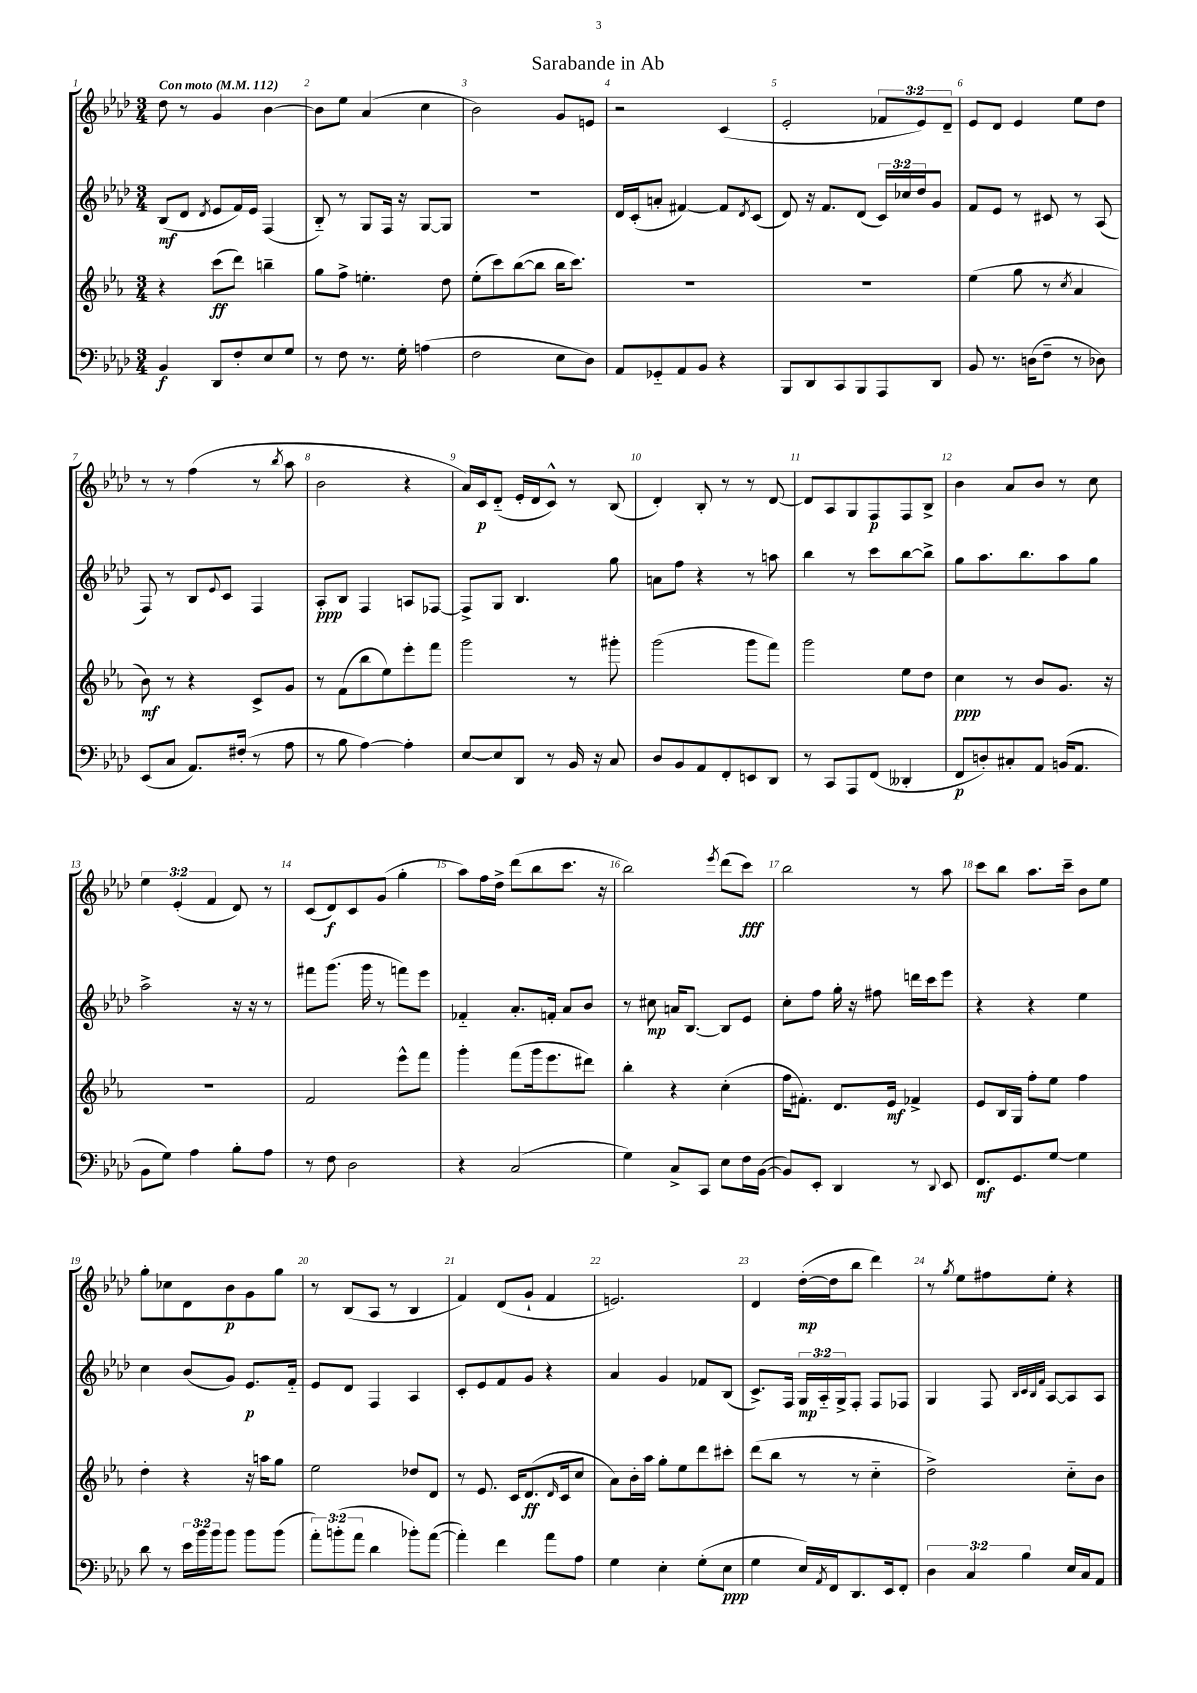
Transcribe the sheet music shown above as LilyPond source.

\header { title = "Sarabande in Ab" }
<<
\new StaffGroup <<
\new Staff = "s0" {
    \clef treble \key aes \major \numericTimeSignature \time 3/4 \override Staff.TupletNumber.text = #tuplet-number::calc-fraction-text \tempo "Con moto" 4 = 112
    des''8 r8 g'4 bes'4~ |
    bes'8 ees''8 aes'4( c''4 |
    bes'2) g'8 e'8 |
    r2 c'4( |
    ees'2-. \tuplet 3/2 { fes'8 ees'8) des'8-- } |
    ees'8 des'8 ees'4 ees''8 des''8 |
    r8 r8 f''4( r8 \acciaccatura { bes''8 } aes''8 |
    bes'2 r4 |
    aes'16) c'16\p des'8-_( ees'16-. des'16 c'8-^) r8 bes8( |
    des'4-.) bes8-. r8 r8 des'8~ |
    des'8 aes8 g8 f8\p f8 bes8-> |
    bes'4 aes'8 bes'8 r8 c''8 |
    \tuplet 3/2 { ees''4 ees'4-.( f'4 } des'8) r8 |
    c'8( des'8\f) c'8 g'8( g''4-. |
    aes''8) f''16 des''16-> des'''8( bes''8 c'''8. r16 |
    bes''2) \acciaccatura { ees'''8 } des'''8( c'''8\fff) |
    bes''2 r8 aes''8 |
    c'''8 bes''8 aes''8. c'''16-- bes'8 ees''8 |
    g''8-. ces''8 des'8 bes'8\p g'8 g''8 |
    r8 bes8( aes8 r8 bes4 |
    f'4) des'8( g'8-! f'4 |
    e'2.) |
    des'4 des''16~-.\mp( des''16 bes''8 des'''4) |
    r8 \acciaccatura { g''8 } ees''8 fis''8 ees''8-. r4 \bar "|." |
}
\new Staff = "s1" {
    \clef treble \key aes \major \numericTimeSignature \time 3/4 \override Staff.TupletNumber.text = #tuplet-number::calc-fraction-text
    bes8\mf( des'8 \acciaccatura { des'8 } ees'8 f'16) ees'16 f4( |
    bes8-_) r8 g8 f16 r16 g8~ g8 |
    R2. |
    des'16 c'16-.( a'8-. fis'4~) fis'8 \acciaccatura { des'8 } c'8( |
    des'8) r16 f'8. des'8( \tuplet 3/2 { c'16) ces''16 des''16 } g'8 |
    f'8 ees'8 r8 cis'8 r8 aes8( |
    f8) r8 bes8 \appoggiatura { ees'8 } c'8 f4 |
    aes8-.\ppp bes8 f4 a8 fes8~ |
    fes8-> g8 bes4. g''8 |
    a'8 f''8 r4 r8 a''8 |
    bes''4 r8 c'''8 bes''8~ bes''8-> |
    g''8 aes''8. bes''8. aes''8 g''8 |
    aes''2-> r16 r16 r8 |
    fis'''8 g'''8.( g'''16 r8 f'''8) ees'''8 |
    fes'4-_ aes'8.-. f'16-. aes'8 bes'8 |
    r8 cis''8\mp a'16 bes8.~ bes8 ees'8 |
    c''8-. f''8 g''16-. r16 fis''8 d'''16 c'''16 ees'''8 |
    r4 r4 ees''4 |
    c''4 bes'8( g'8) ees'8.\p f'16-_ |
    ees'8 des'8 f4 aes4 |
    c'8-. ees'8 f'8 g'8 r4 |
    aes'4 g'4 fes'8 bes8( |
    c'8.->) f16 \tuplet 3/2 { g16\mp aes16-_ g16-> } f8-. f8 fes8 |
    g4 f8 \grace { bes32 c'32 bes32 f'32 } aes8~ aes8 aes8 \bar "|." |
}
\new Staff = "s2" {
    \clef treble \key ees \major \numericTimeSignature \time 3/4
    r4 c'''8\ff( d'''8) b''4-- |
    g''8 f''8-> e''4.-. d''8 |
    ees''8-.( c'''8) bes''8~( bes''8 bes''16 c'''8.) |
    R2. |
    R2. |
    ees''4( g''8 r8 \acciaccatura { c''8 } aes'4 |
    bes'8\mf) r8 r4 c'8-> g'8 |
    r8 f'8( bes''8 ees''8) ees'''8-. f'''8 |
    g'''2 r8 gis'''8-. |
    g'''2( g'''8 f'''8) |
    g'''2 ees''8 d''8 |
    c''4\ppp r8 bes'8 g'8. r16 |
    R2. |
    f'2 ees'''8-^ f'''8 |
    g'''4-. f'''8( g'''16 ees'''8. dis'''8) |
    bes''4-. r4 c''4-.( |
    f''16 fis'8.-.) d'8. ees'16\mf fes'4-> |
    ees'8 bes16 g16 f''8-. ees''8 f''4 |
    d''4-. r4 r16 a''16 g''8 |
    ees''2 des''8 d'8 |
    r8 ees'8. c'16 d'8.\ff( \grace { d'16 } c'16 c''8 |
    aes'8) bes'16-. aes''16 g''8-. ees''8 d'''8 cis'''8-. |
    d'''8( bes''8 r8 r8 c''4-_ |
    d''2->) c''8-_ bes'8 \bar "|." |
}
\new Staff = "s3" {
    \clef bass \key aes \major \numericTimeSignature \time 3/4 \override Staff.TupletNumber.text = #tuplet-number::calc-fraction-text
    bes,4\f des,8 f8-. ees8 g8 |
    r8 f8 r8. g16-. a4( |
    f2 ees8 des8) |
    aes,8 ges,8-_ aes,8 bes,8 r4 |
    bes,,8 des,8 c,8 bes,,8 aes,,8 des,8 |
    bes,8 r8. d16( f8-- r8 des8) |
    ees,8( c8 aes,8.) fis16-.( r8 aes8 |
    r8 bes8 aes4~) aes4-. |
    ees8~ ees8 des,8 r8 bes,16 r16 c8 |
    des8 bes,8 aes,8 f,8-. e,8 des,8 |
    r8 c,8 aes,,8 f,8( deses,4-. |
    f,8\p d8-.) cis8-. aes,8 b,16( aes,8. |
    bes,8 g8) aes4 bes8-. aes8 |
    r8 f8 des2 |
    r4 c2( |
    g4) c8-> c,8 ees8 f16 bes,16~( |
    bes,8) ees,8-. des,4 r8 \appoggiatura { des,8 } ees,8 |
    f,8.\mf g,8. g8~ g4 |
    des'8 r8 \tuplet 3/2 { ees'16 bes'16 bes'16 } bes'8 bes'8 bes'8( |
    \tuplet 3/2 { aes'8-.) b'8-.( aes'8 } des'4 bes'8-.) aes'8~( |
    aes'4-.) f'4 aes'8 aes8 |
    g4 ees4-. g8-.( ees8\ppp |
    g4 ees16) \acciaccatura { aes,8 } f,16 des,8. ees,16 f,8-. |
    \tuplet 3/2 { des4 c4 bes4 } ees16 c16 aes,8 \bar "|." |
}
>>
>>
\layout { \context { \Score \override BarNumber.break-visibility = ##(#f #t #t) barNumberVisibility = #all-bar-numbers-visible } }
